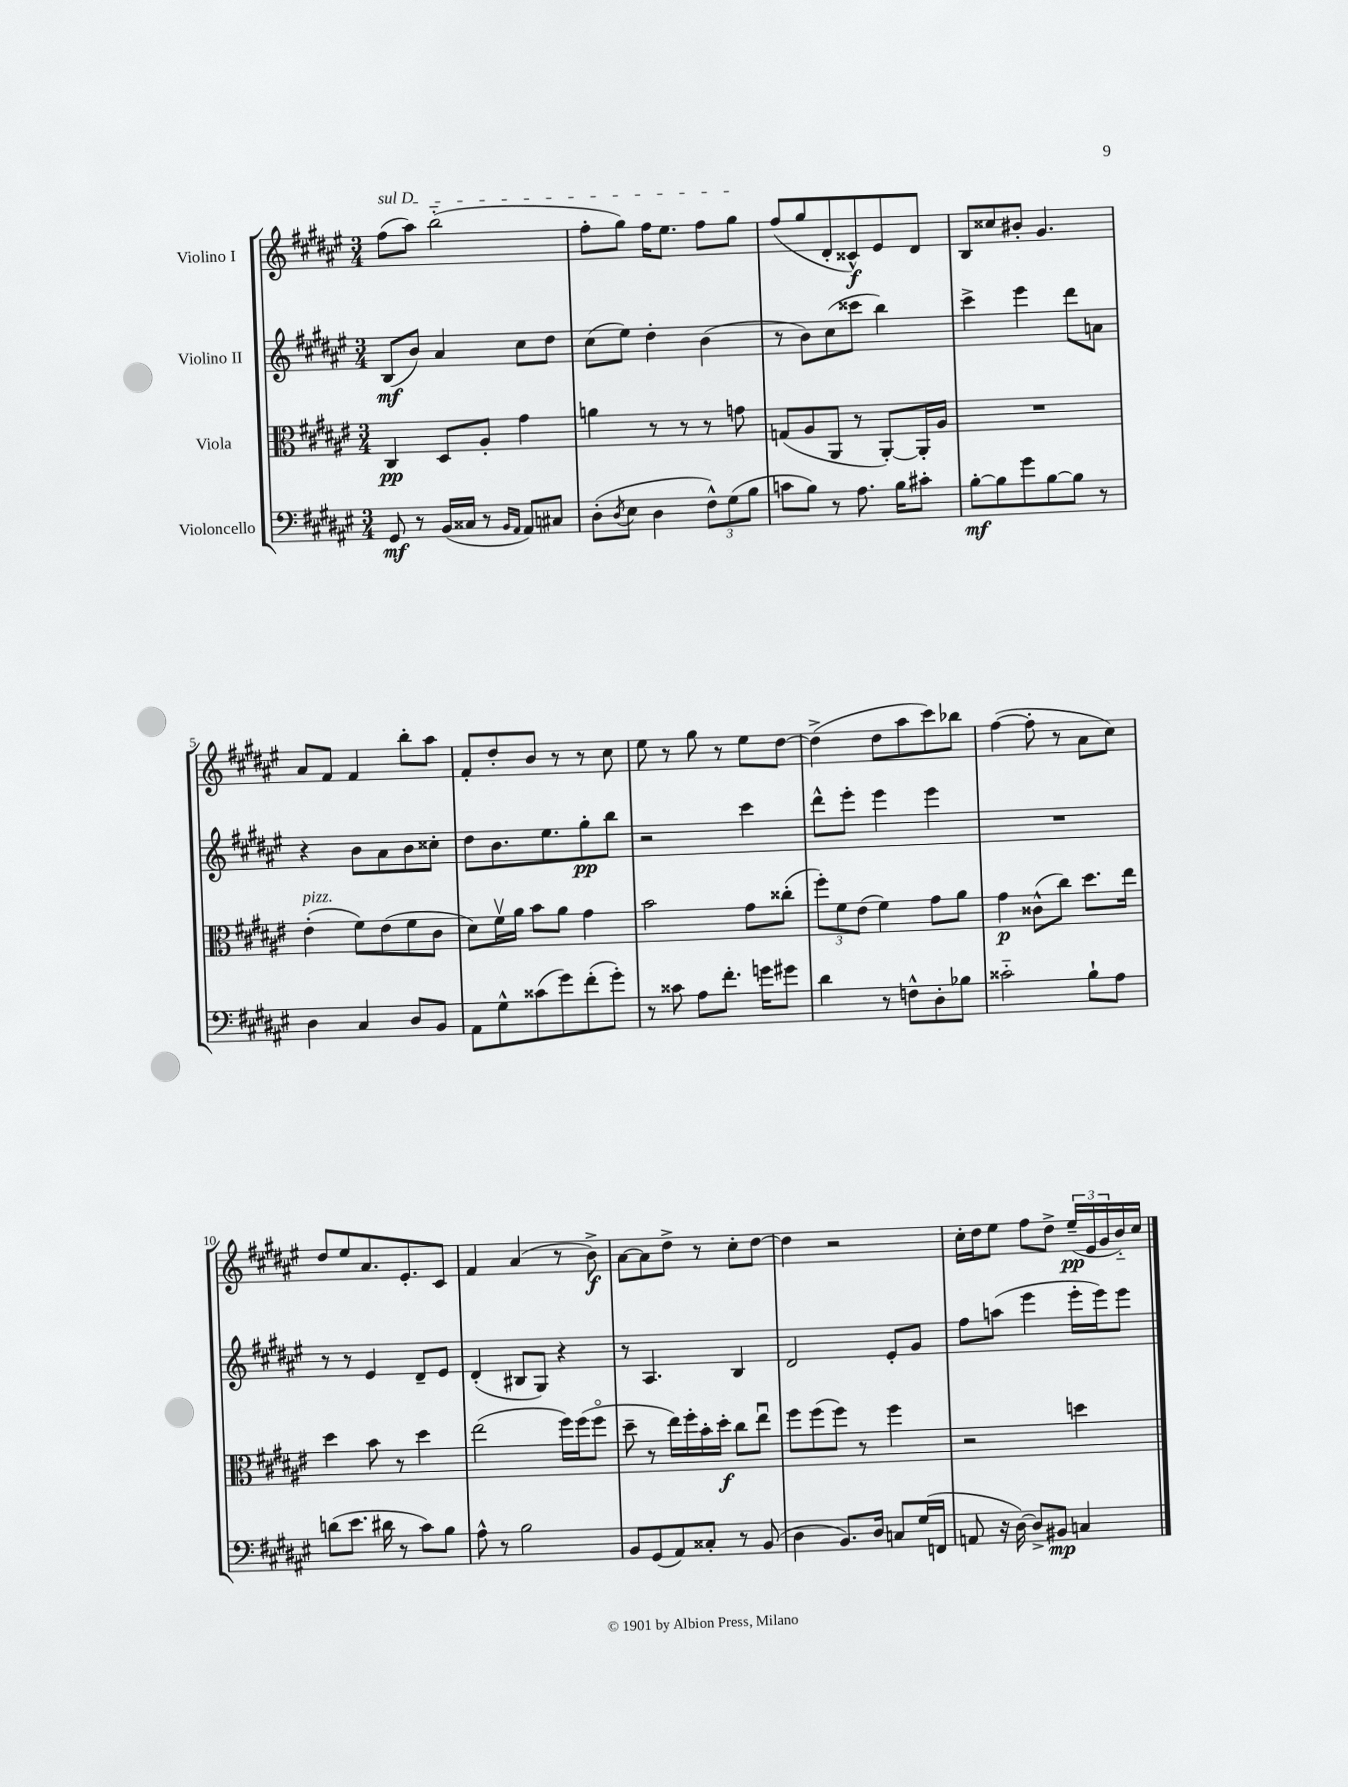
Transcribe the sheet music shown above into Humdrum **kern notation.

**kern	**dynam	**kern	**dynam	**kern	**dynam	**kern	**dynam
*part4	*part4	*part3	*part3	*part2	*part2	*part1	*part1
*staff4	*staff4	*staff3	*staff3	*staff2	*staff2	*staff1	*staff1
*I"Violoncello	*	*I"Viola	*	*I"Violino II	*	*I"Violino I	*
*clefF4	*	*clefC3	*	*clefG2	*	*clefG2	*
*k[f#c#g#d#a#e#]	*	*k[f#c#g#d#a#e#]	*	*k[f#c#g#d#a#e#]	*	*k[f#c#g#d#a#e#]	*
*M3/4	*	*M3/4	*	*M3/4	*	*M3/4	*
=1	=1	=1	=1	=1	=1	=1	=1
!	!	!	!	!	!	!LO:TX:a:i:t=sul D	!
8GG#/	mf	4C#/	pp	(8B/L	mf	(8ff#\L	.
8r	.	.	.	8b/J)	.	8aa#\J)	.
(16BB/LL	.	8D#/L	.	4a#/	.	(2bb\	.
16C##X/JJ	.	.	.	.	.	.	.
8r	.	8A#'/J	.	.	.	.	.
16qqBB/LL	.	.	.	.	.	.	.
16qqAA#/JJ	.	.	.	.	.	.	.
8AA#/L)	.	4g#\	.	8cc#\L	.	.	.
8C#X/J	.	.	.	8dd#\J	.	.	.
=2	=2	=2	=2	=2	=2	=2	=2
(8D#'\L	.	4an\	.	(8cc#\L	.	8ff#'\L	.
8qD#/	.	.	.	.	.	.	.
8E#\J	.	.	.	8ee#\J)	.	8gg#\J)	.
4D#\	.	8r	.	4dd#'\	.	16ff#\KL	.
.	.	.	.	.	.	8.ee#\J	.
.	.	8r	.	.	.	.	.
12F#^^\L)	.	8r	.	(4b\	.	8ff#\L	.
(12G#\	.	.	.	.	.	.	.
.	.	8gn\	.	.	.	8gg#\J	.
12B\J	.	.	.	.	.	.	.
=3	=3	=3	=3	=3	=3	=3	=3
8cn\L	.	(8Gn/L	.	8r	.	(8ff#/L	.
8B\J)	.	8A#/	.	8b\L)	.	8gg#/	.
8r	.	8AA#/J	.	(8cc#\	.	8d#'/	.
8.A#\	.	8r	.	8ccc##X\J	.	8c##X^^/)	f
.	.	[8AA#'/L)	.	4bb\)	.	8e#/	.
16B\KL	.	.	.	.	.	.	.
8c#X'\J	.	16AA#'/L]	.	.	.	8d#/J	.
.	.	16A#/JJ	.	.	.	.	.
=4	=4	=4	=4	=4	=4	=4	=4
[8B'\L	mf	2.r	.	4ccc#^\	.	8B/L	.
8B\]	.	.	.	.	.	8cc##X/	.
8g#\	.	.	.	4eee#\	.	8b#X'/J	.
[8B\	.	.	.	.	.	4.g#/	.
8B\J]	.	.	.	8ddd#\L	.	.	.
8r	.	.	.	8an\J	.	.	.
!!LO:LB:g=z
=5	=5	=5	=5	=5	=5	=5	=5
!	!	!LO:TX:a:i:t=pizz.	!	!	!	!	!
4D#\	.	(4e#'\	.	4r	.	8a#/L	.
.	.	.	.	.	.	8f#/J	.
4C#/	.	8f#\L)	.	8b\L	.	4f#/	.
.	.	(8e#\	.	8a#\	.	.	.
8D#/L	.	8f#\	.	8b\	.	8bb'\L	.
8BB/J	.	8c#\J	.	8cc##X'\J	.	8aa#\J	.
=6	=6	=6	=6	=6	=6	=6	=6
8AA#\L	.	8d#\L)	.	8dd#\L	.	8f#'/L	.
8G#^^\	.	16f#v\L	.	8.b\	.	8dd#'/	.
.	.	16a#\JJ	.	.	.	.	.
(8c##X\	.	8b\L	.	.	.	8b/J	.
.	.	.	.	8.ee#\	.	.	.
8g#\)	.	8a#\J	.	.	.	8r	.
(8f#'\	.	4g#\	.	8gg#'\	pp	8r	.
8g#'\J)	.	.	.	8bb\J	.	8cc#\	.
=7	=7	=7	=7	=7	=7	=7	=7
8r	.	2b\	.	2r	.	8ee#\	.
8c##X\	.	.	.	.	.	8r	.
8A#\L	.	.	.	.	.	8gg#\	.
8.f#'\J	.	.	.	.	.	8r	.
.	.	8g#\L	.	4ccc#\	.	8ee#\L	.
16gn\KL	.	.	.	.	.	.	.
8g#X\J	.	(8cc##X'\J	.	.	.	[8dd#\J	.
=8	=8	=8	=8	=8	=8	=8	=8
4d#\	.	12ff#'\L)	.	8ddd#^^\L	.	(4dd#^\]	.
.	.	12f#\	.	.	.	.	.
.	.	.	.	8eee#'\J	.	.	.
.	.	(12e#\J	.	.	.	.	.
8r	.	4f#\)	.	4eee#\	.	8dd#\L	.
8Fn^^\L	.	.	.	.	.	8aa#\	.
8D#'\	.	8g#\L	.	4eee#\	.	8ccc#\)	.
8B-X\J	.	8a#\J	.	.	.	8bb-X\J	.
=9	=9	=9	=9	=9	=9	=9	=9
2c##X\	.	4g#\	p	2.r	.	([4ff#\	.
.	.	(8c##X^^\L	.	.	.	8ff#'\]	.
.	.	8cc#\J)	.	.	.	8r	.
8B`\L	.	8.dd#\L	.	.	.	8a#\L	.
8A#\J	.	.	.	.	.	8cc#\J)	.
.	.	16ee#\Jk	.	.	.	.	.
!!LO:LB:g=z
=10	=10	=10	=10	=10	=10	=10	=10
(8dn\L	.	4dd#\	.	8r	.	8dd#/L	.
8.e#\J	.	.	.	8r	.	8ee#/	.
.	.	8b\	.	4e#/	.	8.a#/	.
16d#X\	.	.	.	.	.	.	.
8r	.	8r	.	.	.	.	.
.	.	.	.	.	.	8.e#'/	.
8c#\L)	.	4dd#\	.	8d#~/L	.	.	.
8B\J	.	.	.	8e#/J	.	8c#/J	.
=11	=11	=11	=11	=11	=11	=11	=11
8A#^^\	.	(2ee#\	.	(4d#'/	.	4f#/	.
8r	.	.	.	.	.	.	.
2B\	.	.	.	8B#X/L	.	(4a#/	.
.	.	.	.	8G#/J)	.	.	.
.	.	16ff#\LL)	.	4r	.	8r	.
.	.	(16ff#\J	.	.	.	.	.
.	.	8ff#\J	.	.	.	8b^\)	f
=12	=12	=12	=12	=12	=12	=12	=12
8BB/L	.	8dd#~\	.	8r	.	[8a#\L	.
(8GG#/	.	8r	.	4.A#/	.	8a#\]	.
8AA#/)	.	16ee#\LL)	.	.	.	8dd#^\J	.
.	.	16ff#'\	.	.	.	.	.
8C##X'/J	.	16b'\	.	.	.	8r	.
.	.	16dd#'\JJ	f	.	.	.	.
8r	.	8cc#\L	.	4B/	.	8cc#'\L	.
(8BB/	.	8ee#u\J	.	.	.	[8dd#\J	.
=13	=13	=13	=13	=13	=13	=13	=13
4D#\	.	8ff#\L	.	2d#/	.	4dd#\]	.
.	.	(8ff#\	.	.	.	.	.
8.BB/L)	.	8ff#\J)	.	.	.	2r	.
.	.	8r	.	.	.	.	.
16D#/Jk	.	.	.	.	.	.	.
8Cn/L	.	4ff#\	.	8e#'/L	.	.	.
(16G#/L	.	.	.	8g#/J	.	.	.
16FFn/JJ	.	.	.	.	.	.	.
=14	=14	=14	=14	=14	=14	=14	=14
8AAn/	.	2r	.	8ff#\L	.	16cc#'\LL	.
.	.	.	.	.	.	16dd#\J	.
16r	.	.	.	(8aan\J	.	8ee#\J	.
[16D#\)	.	.	.	.	.	.	.
8D#^/L]	.	.	.	4eee#\	.	8ff#\L	.
8BB#X/J	mp	.	.	.	.	8dd#^\J	.
4Cn/	.	4ddn\	.	16eee#'\LL	.	(24ee#~/LL	pp
.	.	.	.	.	.	24e#/	.
.	.	.	.	16eee#\J)	.	.	.
.	.	.	.	.	.	24g#/	.
.	.	.	.	8eee#\J	.	16b/)	.
.	.	.	.	.	.	16cc#/JJ	.
==	==	==	==	==	==	==	==
*-	*-	*-	*-	*-	*-	*-	*-
